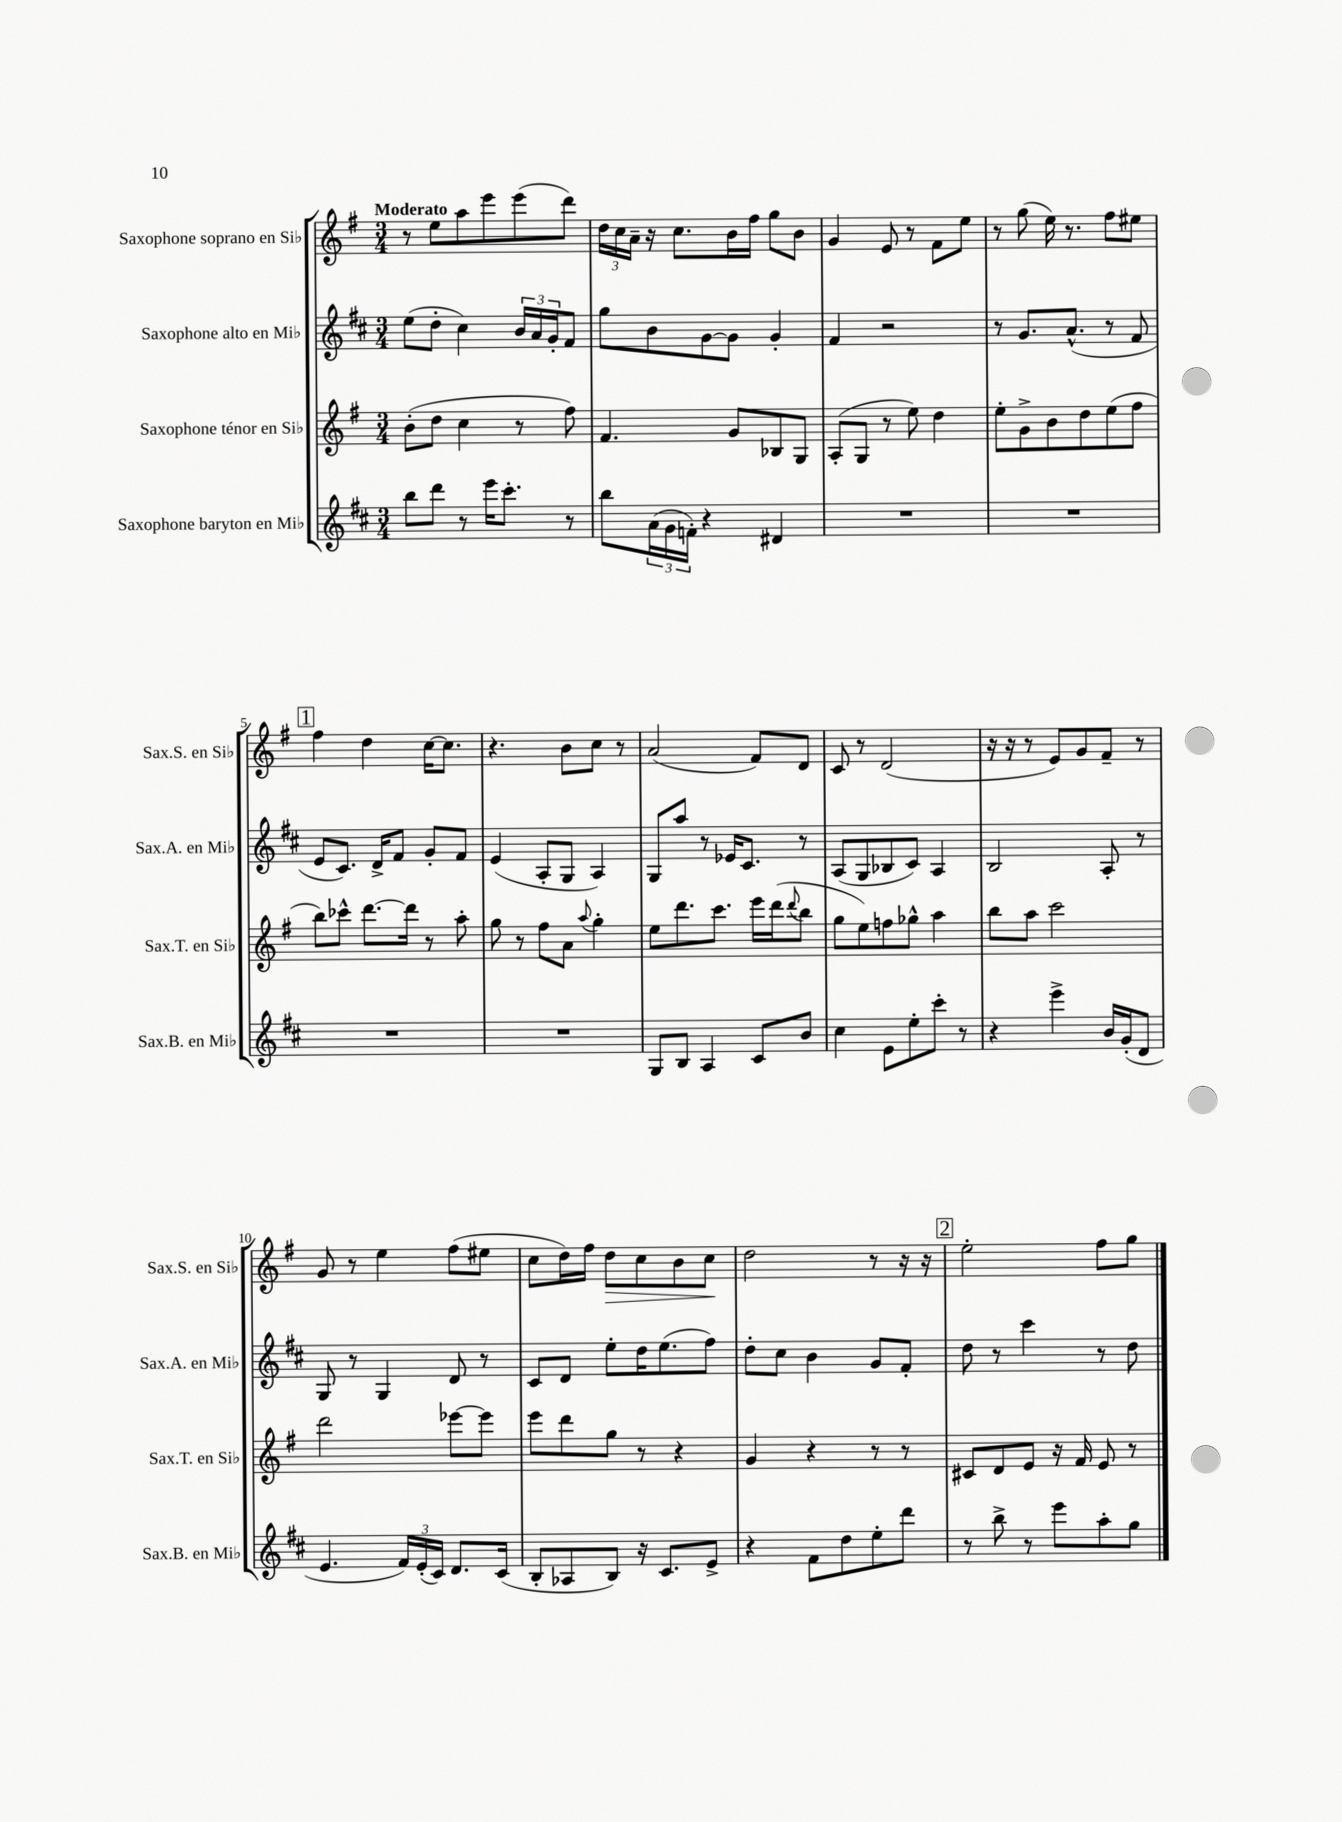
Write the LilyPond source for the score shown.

<<
\new StaffGroup <<
\new Staff = "s0" \with { instrumentName = "Saxophone soprano en Sib" shortInstrumentName = "Sax.S. en Sib" } {
    \clef treble \key g \major \numericTimeSignature \time 3/4 \tempo "Moderato"
    r8 e''8 a''8 e'''8 e'''8( d'''8) |
    \tuplet 3/2 { d''16 c''16 a'16-- } r16 c''8. b'16 fis''16 g''8 b'8 |
    g'4 e'8 r8 fis'8 e''8 |
    r8 g''8( e''16) r8. fis''8 eis''8 |
    \mark \markup { \box "1" } fis''4 d''4 c''16~ c''8. |
    r4. b'8 c''8 r8 |
    a'2( fis'8) d'8 |
    c'8 r8 d'2( |
    r16 r16 r8 e'8) g'8 fis'8-- r8 |
    g'8 r8 e''4 fis''8( eis''8 |
    c''8 d''16) fis''16 d''8\> c''8 b'8 c''8\! |
    d''2 r8 r16 r16 |
    \mark \markup { \box "2" } e''2-. fis''8 g''8 \bar "|." |
}
\new Staff = "s1" \with { instrumentName = "Saxophone alto en Mib" shortInstrumentName = "Sax.A. en Mib" } {
    \clef treble \key d \major \numericTimeSignature \time 3/4
    e''8( d''8-. cis''4) \tuplet 3/2 { b'16 a'16 g'16-. } fis'8 |
    g''8 b'8 g'8~ g'8 g'4-. |
    fis'4 r2 |
    r8 g'8. a'8.-^( r8 fis'8 |
    \mark \markup { \box "1" } e'8 cis'8.) d'16-> fis'8 g'8-. fis'8 |
    e'4( a8-. g8 a4) |
    g8 a''8 r8 ees'16 cis'8. r8 |
    a8( g8 bes8 cis'8) a4 |
    b2 a8-. r8 |
    g8 r8 g4 d'8 r8 |
    cis'8 d'8 e''8-. d''16 e''8.( fis''8) |
    d''8-. cis''8 b'4 g'8 fis'8-. |
    \mark \markup { \box "2" } d''8 r8 cis'''4 r8 d''8 \bar "|." |
}
\new Staff = "s2" \with { instrumentName = "Saxophone ténor en Sib" shortInstrumentName = "Sax.T. en Sib" } {
    \clef treble \key g \major \numericTimeSignature \time 3/4
    b'8-.( d''8 c''4 r8 fis''8) |
    fis'4. g'8 bes8 g8 |
    a8-.( g8 r8 e''8) d''4 |
    e''8-. g'8-> b'8 d''8 e''8( fis''8 |
    \mark \markup { \box "1" } b''8) ces'''8-^ d'''8.~ d'''16 r8 a''8-. |
    g''8 r8 fis''8 a'8 \appoggiatura { a''8 } g''4-. |
    e''8 d'''8. c'''8. e'''16 d'''16( \appoggiatura { d'''8 } b''8 |
    g''8 e''8) f''8 ges''8-^ a''4 |
    b''8 a''8 c'''2 |
    d'''2 ees'''8~ ees'''8 |
    e'''8 d'''8 g''8 r8 r4 |
    g'4 r4 r8 r8 |
    \mark \markup { \box "2" } cis'8 d'8 e'8 r16 fis'16 e'8 r8 \bar "|." |
}
\new Staff = "s3" \with { instrumentName = "Saxophone baryton en Mib" shortInstrumentName = "Sax.B. en Mib" } {
    \clef treble \key d \major \numericTimeSignature \time 3/4
    b''8 d'''8 r8 e'''16 cis'''8.-. r8 |
    b''8 \tuplet 3/2 { a'16( g'16 f'16-.) } r4 dis'4 |
    R2. |
    R2. |
    \mark \markup { \box "1" } R2. |
    R2. |
    g8 b8 a4 cis'8 b'8 |
    cis''4 e'8 e''8-. cis'''8-. r8 |
    r4 e'''4-> b'16 g'16-.( d'8 |
    e'4. \tuplet 3/2 { fis'16) e'16-.( cis'16) } d'8. cis'16( |
    b8-. aes8 b8) r16 cis'8. e'8-> |
    r4 fis'8 d''8 e''8-. d'''8 |
    \mark \markup { \box "2" } r8 b''8-> r8 e'''8 a''8-. g''8 \bar "|." |
}
>>
>>
